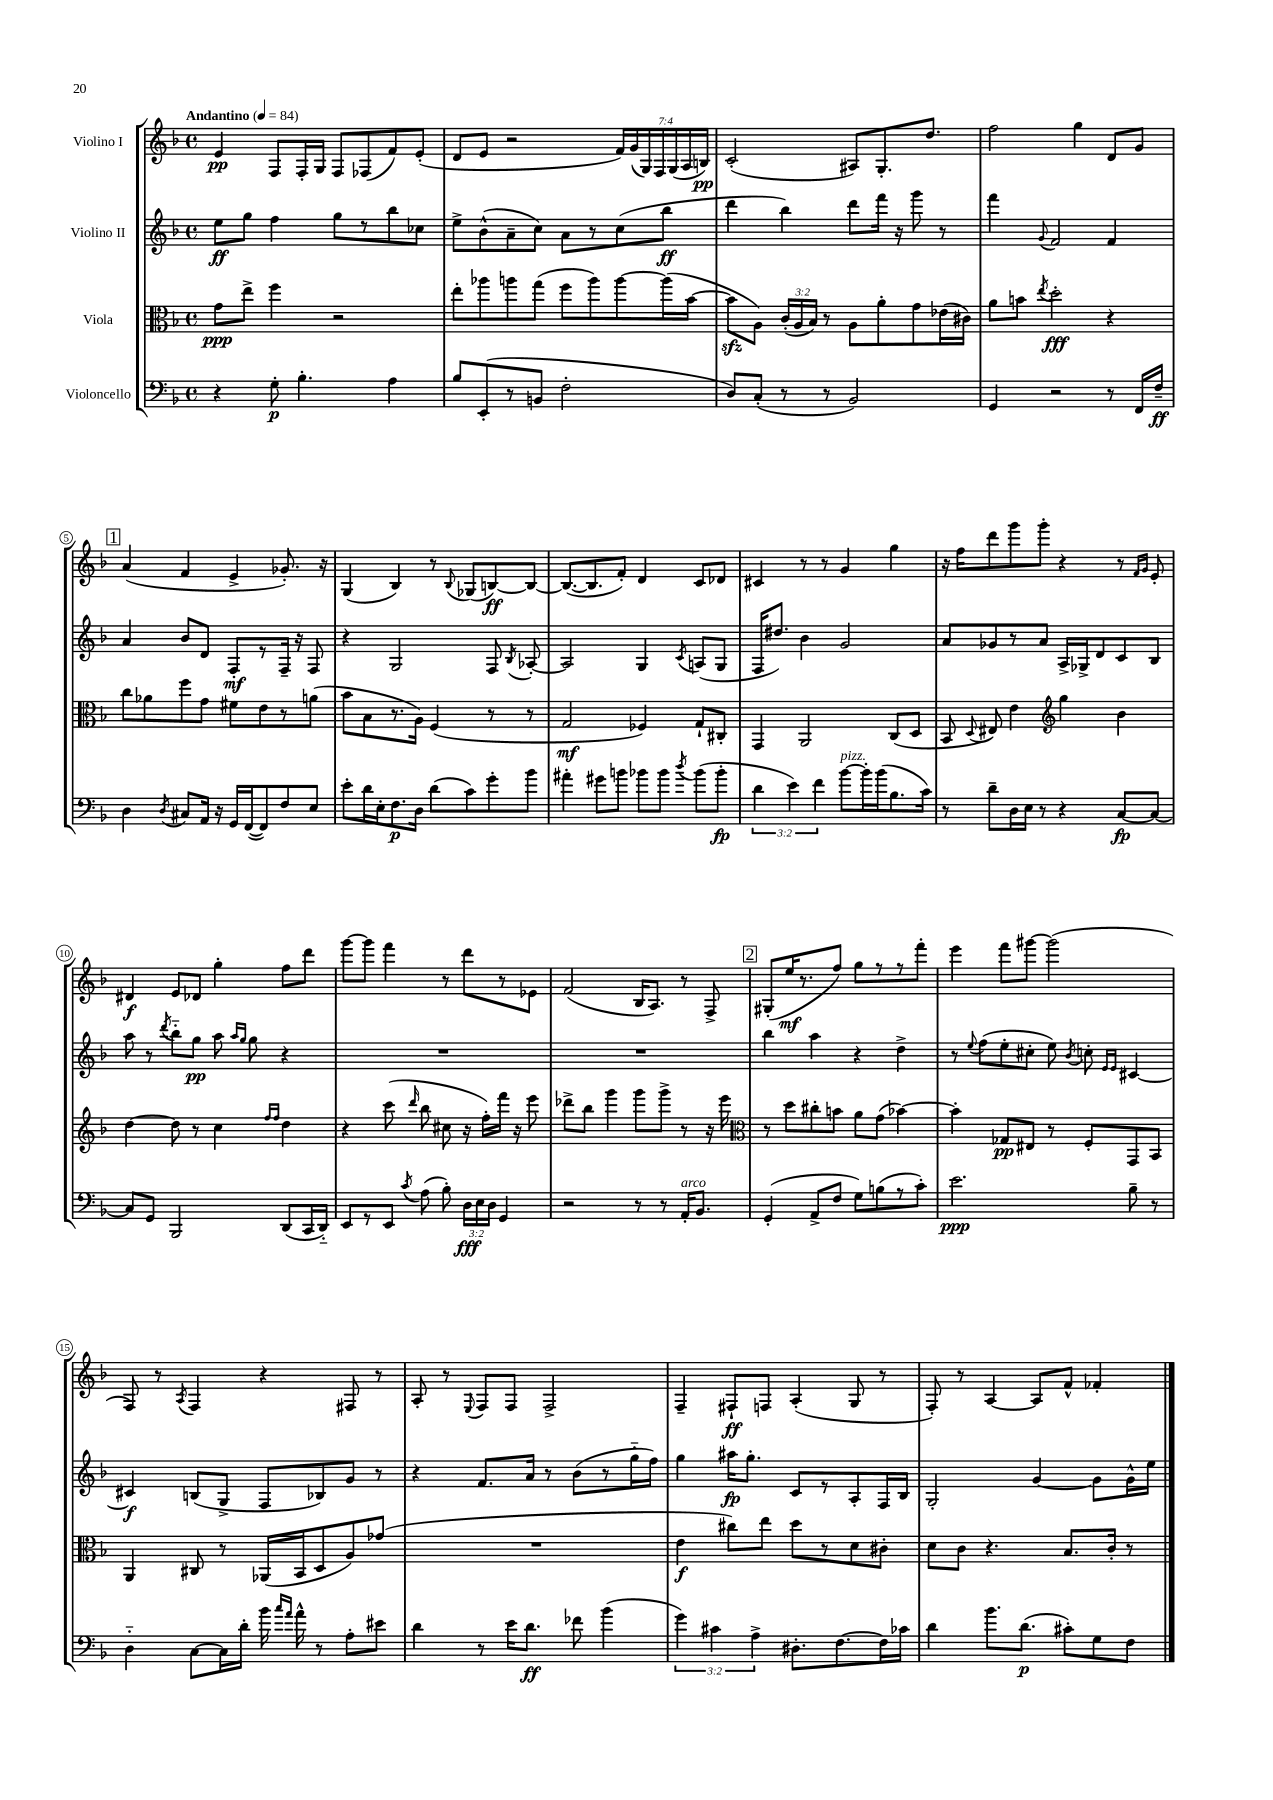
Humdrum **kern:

**kern	**dynam	**kern	**dynam	**kern	**dynam	**kern	**dynam
*part4	*part4	*part3	*part3	*part2	*part2	*part1	*part1
*staff4	*staff4	*staff3	*staff3	*staff2	*staff2	*staff1	*staff1
*I"Violoncello	*	*I"Viola	*	*I"Violino II	*	*I"Violino I	*
*clefF4	*	*clefC3	*	*clefG2	*	*clefG2	*
*k[b-]	*	*k[b-]	*	*k[b-]	*	*k[b-]	*
*M4/4	*	*M4/4	*	*M4/4	*	*M4/4	*
*met(c)	*	*met(c)	*	*met(c)	*	*met(c)	*
*MM84	*	*MM84	*	*MM84	*	*MM84	*
=1	=1	=1	=1	=1	=1	=1	=1
!	!	!	!	!	!	!LO:TX:a:B:t=Andantino	!
4r	.	8g\L	ppp	8ee\L	ff	4e/	pp
.	.	8ee^\J	.	8gg\J	.	.	.
8G'\	p	4ff\	.	4ff\	.	8F/L	.
4.B-'\	.	.	.	.	.	16F'/L	.
.	.	.	.	.	.	16G/JJ	.
.	.	2r	.	8gg\L	.	8F/L	.
.	.	.	.	8r	.	(8F-X/	.
4A\	.	.	.	8bb-\	.	8f/)	.
.	.	.	.	8cc-X\J	.	(8e'/J	.
=2	=2	=2	=2	=2	=2	=2	=2
8B-/L	.	8ee'\L	.	8ee^\L	.	8d/L	.
(8EE'/	.	8aa-X\	.	(8b-^^\	.	8e/J	.
8r	.	8aan\	.	8a~\	.	2r	.
8BBn/J	.	(8gg\J	.	8cc\J)	.	.	.
2F'\	.	8ff\L	.	8a\L	.	.	.
.	.	8aa\)	.	8r	.	.	.
.	.	[8aa\	.	(8cc\	.	28f/LL)	.
.	.	.	.	.	.	(28g/	.
.	.	.	.	.	.	28G/)	.
.	.	.	.	.	.	28F/	.
.	.	(16aa\L]	.	8bb-\J	ff	.	.
.	.	.	.	.	.	(28G/	.
.	.	.	.	.	.	28A/	.
.	.	[16b-\JJ	.	.	.	.	.
.	.	.	.	.	.	28Bn/JJ)	pp
=3	=3	=3	=3	=3	=3	=3	=3
8D/L)	.	8b-zz\L]	.	4ddd\	.	(2c'/	.
(8C'/J	.	8A\J)	.	.	.	.	.
8r	.	(24c'/LL	.	4bb-\)	.	.	.
.	.	24A/	.	.	.	.	.
.	.	24B-/JJ)	.	.	.	.	.
8r	.	8r	.	.	.	.	.
2BB-/)	.	8A\L	.	8ddd\L	.	8A#X/L)	.
.	.	8a'\	.	16fff\Jk	.	8.G'/	.
.	.	.	.	16r	.	.	.
.	.	8g\	.	8ggg\	.	.	.
.	.	.	.	.	.	8.dd/J	.
.	.	(16e-X\L	.	8r	.	.	.
.	.	16c#X\JJ)	.	.	.	.	.
=4	=4	=4	=4	=4	=4	=4	=4
4GG/	.	8a\L	.	4fff\	.	2ff\	.
.	.	8bn\J	.	.	.	.	.
.	.	8qee/	.	8qqg/	.	.	.
2r	.	2dd'\	fff	2f/	.	.	.
.	.	.	.	.	.	4gg\	.
8r	.	4r	.	4f/	.	8d/L	.
16FF/LL	.	.	.	.	.	8g/J	.
16F~/JJ	ff	.	.	.	.	.	.
!!LO:LB:g=z
!!LO:REH:place=s1:t=1
=5	=5	=5	=5	=5	=5	=5	=5
4D\	.	8cc\L	.	4a/	.	(4a/	.
.	.	8a-X\	.	.	.	.	.
8qD/	.	.	.	.	.	.	.
8C#X/L	.	8ff\	.	8b-/L	.	4f/	.
16AA/Jk	.	8g\J	.	8d/J	.	.	.
16r	.	.	.	.	.	.	.
16GG/LL	.	8f#X\L	.	8F'/L	mf	4e^/	.
([16FF/J	.	.	.	.	.	.	.
8FF/])	.	8e\	.	8r	.	.	.
8F/	.	8r	.	16F~/Jk	.	8.g-X'/)	.
.	.	.	.	16r	.	.	.
8E/J	.	(8an\J	.	8F/	.	.	.
.	.	.	.	.	.	16r	.
=6	=6	=6	=6	=6	=6	=6	=6
8e'\L	.	8b-\L	.	4r	.	(4G/	.
16d\L	.	8B-\	.	.	.	.	.
16E'\J	.	.	.	.	.	.	.
8.F\	p	8.r	.	2G/	.	4B-/)	.
16D\Jk	.	16A\Jk)	.	.	.	.	.
(8d\L	.	(4F/	.	.	.	8r	.
.	.	.	.	.	.	8qqB-/	.
8c\)	.	.	.	.	.	(8G-X/L	.
8g'\	.	8r	.	8F/	.	[8Bn/)	ff
.	.	.	.	8qB-/	.	.	.
8b-\J	.	8r	.	[8A-X'/	.	8B/J_	.
=7	=7	=7	=7	=7	=7	=7	=7
4a#X'\	.	2G/	mf	2A-/]	.	(8.B/L_	.
.	.	.	.	.	.	8.B/]	.
8g#X\L	.	.	.	.	.	.	.
8bn\J	.	.	.	.	.	8f'/J)	.
8b-X\L	.	4F-X/)	.	4G/	.	4d/	.
8b-\J	.	.	.	.	.	.	.
8qdd/	.	.	.	8qc/	.	.	.
(8b-\L	.	8G`/L	.	(8An/L	.	8c/L	.
8b-'\J	fp	8C#X'/J	.	8G/J	.	8d-X/J	.
=8	=8	=8	=8	=8	=8	=8	=8
6d\	.	4GG/	.	16F/KL	.	4c#X/	.
.	.	.	.	8.dd#X/J)	.	.	.
6e\)	.	.	.	.	.	.	.
.	.	2AA/	.	4b-\	.	8r	.
6f\	.	.	.	.	.	.	.
.	.	.	.	.	.	8r	.
!LO:TX:a:i:t=pizz.	!	!	!	!	!	!	!
[8b-\L	.	.	.	2g/	.	4g/	.
16b-'\L]	.	.	.	.	.	.	.
(16b-\J	.	.	.	.	.	.	.
8.B-\	.	(8C/L	.	.	.	4gg\	.
.	.	8D/J	.	.	.	.	.
16c\Jk)	.	.	.	.	.	.	.
=9	=9	=9	=9	=9	=9	=9	=9
8r	.	8BB-/	.	8a/L	.	16r	.
.	.	.	.	.	.	16ff\KL	.
.	.	8qqD/	.	.	.	.	.
8d~\L	.	8E#X/)	.	8g-X/	.	8ddd\	.
16D\L	.	4e\	.	8r	.	8ggg\	.
16E\JJ	.	.	.	.	.	.	.
8r	.	.	.	8a/J	.	8ggg'\J	.
*	*	*clefG2	*	*	*	*	*
4r	.	4gg\	.	16A^/LL	.	4r	.
.	.	.	.	16G-X^/J	.	.	.
.	.	.	.	8d/	.	.	.
[8C/L	fp	4b-\	.	8c/	.	8r	.
.	.	.	.	.	.	16qqf/LL	.
.	.	.	.	.	.	16qqg/JJ	.
8C/J_	.	.	.	8B-/J	.	8e'/	.
!!LO:LB:g=z
=10	=10	=10	=10	=10	=10	=10	=10
8C/L]	.	[4dd\	.	8aa\	.	4d#X/	f
8GG/J	.	.	.	8r	.	.	.
.	.	.	.	8qddd/	.	.	.
2BBB-/	.	8dd\]	.	8bb-\L	.	8e/L	.
.	.	8r	.	8gg\J	pp	8d-X/J	.
.	.	4cc\	.	8aa\	.	4gg'\	.
.	.	.	.	16qqaa/LL	.	.	.
.	.	.	.	16qqgg/JJ	.	.	.
.	.	.	.	8gg\	.	.	.
.	.	16qqff/LL	.	.	.	.	.
.	.	16qqff/JJ	.	.	.	.	.
(8DD/L	.	4dd\	.	4r	.	8ff\L	.
16CC/L	.	.	.	.	.	8ddd\J	.
16DD/JJ)	.	.	.	.	.	.	.
=11	=11	=11	=11	=11	=11	=11	=11
8EE/L	.	4r	.	1r	.	[8ggg\L	.
8r	.	.	.	.	.	8ggg\J]	.
8EE/J	.	(8ccc\	.	.	.	4fff\	.
8qc/	.	16qqddd/	.	.	.	.	.
(8A\	.	8bb-\	.	.	.	.	.
8B-'\)	.	8cc#X\	.	.	.	8r	.
24D\LL	fff	16r	.	.	.	8ddd\L	.
24E\	.	.	.	.	.	.	.
.	.	16ff'\LL)	.	.	.	.	.
24D\JJ	.	.	.	.	.	.	.
4GG/	.	16fff\JJ	.	.	.	8r	.
.	.	16r	.	.	.	.	.
.	.	8eee\	.	.	.	8e-X\J	.
=12	=12	=12	=12	=12	=12	=12	=12
2r	.	8ddd-X^\L	.	1r	.	(2f/	.
.	.	8bb-\J	.	.	.	.	.
.	.	4ggg\	.	.	.	.	.
8r	.	8ggg\L	.	.	.	16B-/KL	.
.	.	.	.	.	.	8.A/J)	.
8r	.	8ggg^\J	.	.	.	.	.
!LO:TX:a:i:t=arco	!	!	!	!	!	!	!
16AA'/KL	.	8r	.	.	.	8r	.
8.BB-/J	.	.	.	.	.	.	.
.	.	16r	.	.	.	8F^/	.
.	.	16eee\	.	.	.	.	.
!!LO:REH:place=s1:t=2
=13	=13	=13	=13	=13	=13	=13	=13
*	*	*clefC3	*	*	*	*	*
(4GG'/	.	8r	.	4bb-\	.	(8G#X'/L	.
.	.	8dd\L	.	.	.	16ee/K	mf
.	.	.	.	.	.	8.r	.
8AA^/L	.	8cc#X'\	.	4aa\	.	.	.
8F/J	.	8bn\J	.	.	.	8ff/J)	.
8G\L)	.	8a\L	.	4r	.	8gg\L	.
(8Bn\	.	(8g\J	.	.	.	8r	.
8r	.	[4b-X\)	.	4dd^\	.	8r	.
8c'\J)	.	.	.	.	.	8fff'\J	.
=14	=14	=14	=14	=14	=14	=14	=14
2.e\	ppp	4b-'\]	.	8r	.	4eee\	.
.	.	.	.	8qqee/	.	.	.
.	.	.	.	(8ff\L	.	.	.
.	.	8G-X/L	pp	8ee'\	.	8fff\L	.
.	.	8E#X/J	.	8cc#X'\J	.	[8ggg#X\J	.
.	.	8r	.	8ee\)	.	(2ggg#\]	.
.	.	.	.	8qb-/	.	.	.
.	.	8F'/L	.	8ccn'\	.	.	.
.	.	.	.	16qqe/LL	.	.	.
.	.	.	.	16qqe/JJ	.	.	.
8B-~\	.	8GG/	.	[4c#X/	.	.	.
8r	.	8BB-/J	.	.	.	.	.
!!LO:LB:g=z
=15	=15	=15	=15	=15	=15	=15	=15
4D\	.	4AA/	.	4c#X/]	f	8F/)	.
.	.	.	.	.	.	8r	.
.	.	.	.	.	.	8qA/	.
[8C\L	.	8C#X/	.	(8Bn/L	.	4F/	.
16C\L]	.	8r	.	8G^/J	.	.	.
16d'\JJ	.	.	.	.	.	.	.
16b-\	.	(16AA-X/LL	.	8F/L	.	4r	.
16qqcc/LL	.	.	.	.	.	.	.
16qqa/JJ	.	.	.	.	.	.	.
16a^^\	.	16BB-/J	.	.	.	.	.
8r	.	8D/	.	8B-X/)	.	.	.
8A'\L	.	8A/)	.	8g/J	.	8F#X/	.
8e#X\J	.	(8g-X/J	.	8r	.	8r	.
=16	=16	=16	=16	=16	=16	=16	=16
4d\	.	1r	.	4r	.	8A'/	.
.	.	.	.	.	.	8r	.
.	.	.	.	.	.	8qqE/	.
8r	.	.	.	8.f/L	.	8F/L	.
16e\KL	.	.	.	.	.	8F/J	.
8.d\J	ff	.	.	16a/Jk	.	.	.
.	.	.	.	8r	.	2F^/	.
8f-X\	.	.	.	(8b-\L	.	.	.
(4b-\	.	.	.	8r	.	.	.
.	.	.	.	16gg\L	.	.	.
.	.	.	.	16ff\JJ)	.	.	.
=17	=17	=17	=17	=17	=17	=17	=17
6g\)	.	4e\	f	4gg\	.	4F~/	.
6c#X\	.	.	.	.	.	.	.
.	.	8cc#X\L)	.	16aa#X\KL	fp	8F#X`/L	ff
.	.	.	.	8.gg'\J	.	.	.
6A^\	.	.	.	.	.	.	.
.	.	8ee\J	.	.	.	8Fn/J	.
8.D#X'\L	.	8dd\L	.	8c/L	.	(4A'/	.
.	.	8r	.	8r	.	.	.
[8.F\	.	.	.	.	.	.	.
.	.	8d\	.	8A'/	.	8G/	.
16F\L]	.	8c#X'\J	.	16F/L	.	8r	.
16c-X\JJ	.	.	.	16B-/JJ	.	.	.
=18	=18	=18	=18	=18	=18	=18	=18
4d\	.	8d\L	.	2G'/	.	8F'/)	.
.	.	8c\J	.	.	.	8r	.
8.b-\L	.	4.r	.	.	.	[4A/	.
(8.d\J	p	.	.	.	.	.	.
.	.	.	.	[4g/	.	8A/L]	.
8c#X'\L)	.	8.B-/L	.	.	.	8f^^/J	.
8G\	.	.	.	8g\L]	.	4f-X'/	.
.	.	16c'/Jk	.	.	.	.	.
8F\J	.	8r	.	16g^^\L	.	.	.
.	.	.	.	16ee\JJ	.	.	.
==	==	==	==	==	==	==	==
*-	*-	*-	*-	*-	*-	*-	*-
